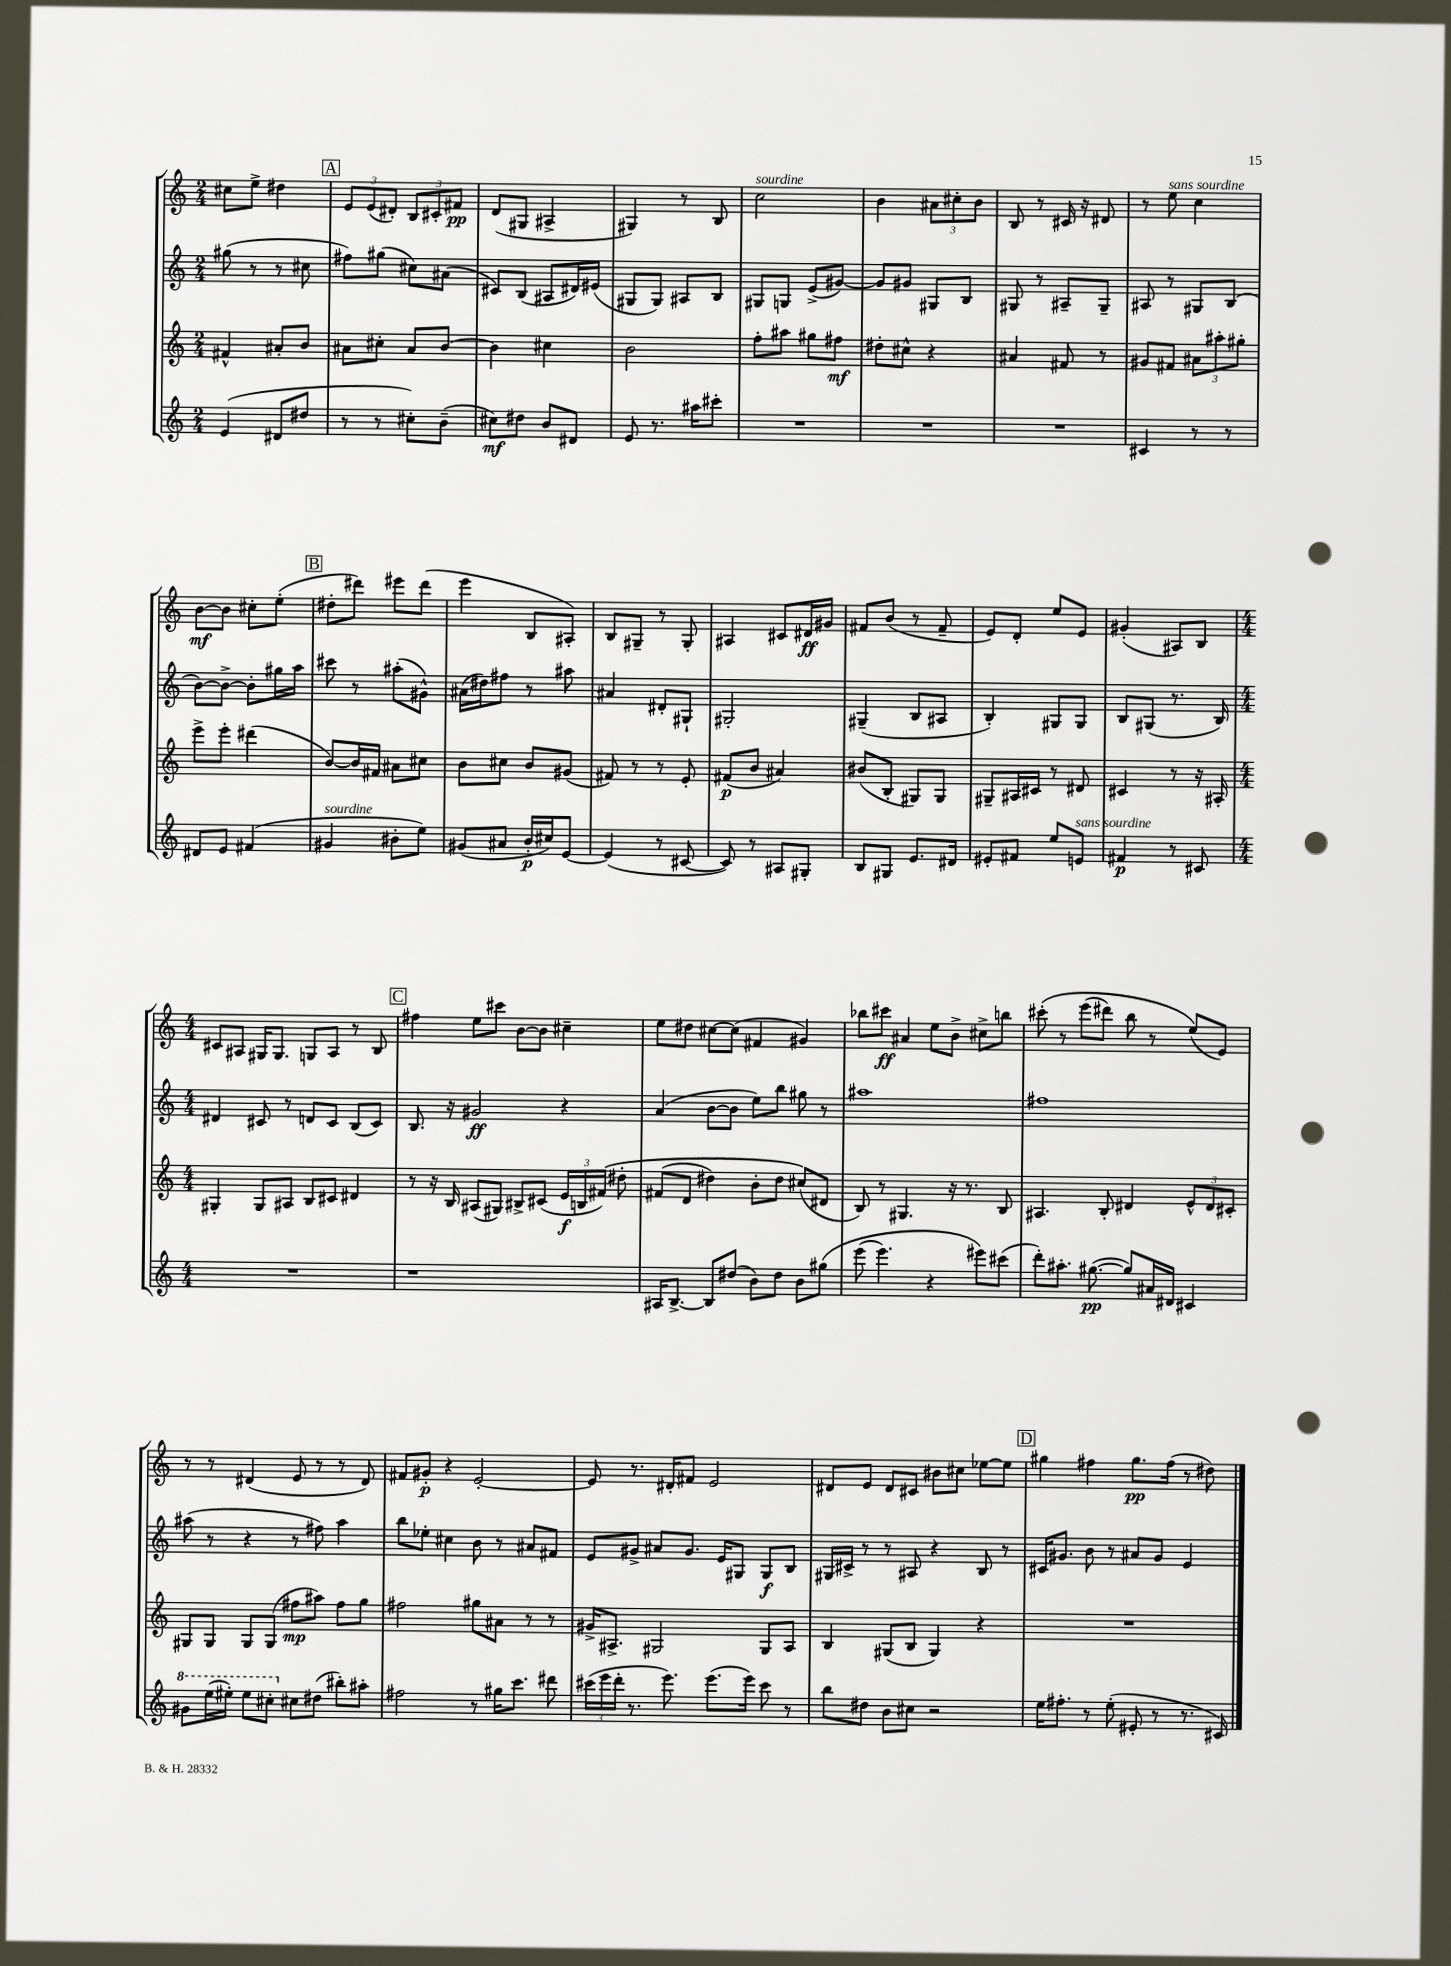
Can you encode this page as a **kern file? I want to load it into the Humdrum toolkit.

**kern	**kern	**kern	**kern
*staff4	*staff3	*staff2	*staff1
*clefG2	*clefG2	*clefG2	*clefG2
*k[]	*k[]	*k[]	*k[]
*M2/4	*M2/4	*M2/4	*M2/4
(4e	4f#^^	(8gg#	8cc#
.	.	8r	8ee^
8d#	8a#'	8r	4dd#
8dd#	8b	8cc#	.
=	=	=	=
8r	8a#	8ff#)	12e
.	.	.	(12e
8r	8cc#'	(8gg#	.
.	.	.	12d#')
8cc#')	8a#	8cc#)	12B
.	.	.	12c#'
(8b~	[8b	(8a#	.
.	.	.	12f#
=	=	=	=
8cc#)	4b]	8c#)	(8d
8dd#	.	(8B	8G#
8b	4cc#	8A#	4A#^
8d#	.	16d#)	.
.	.	(16e#	.
=	=	=	=
8e	2b	8G#	4G#)
8.r	.	8G#)	.
.	.	8A#	8r
16aa#	.	.	.
8ccc#'	.	8B	8B
=	=	=	=
2r	8ff'	8G#	2cc
.	8aa#	8G	.
.	8gg#	(8e^	.
.	8ff#	[8g#)	.
=	=	=	=
2r	8dd#'	8g#]	4b
.	8cc#^^	8g#	.
.	4r	8G#	12a#
.	.	.	12cc#'
.	.	8B	.
.	.	.	12b
=	=	=	=
2r	4a#	8G#	8B
.	.	8r	8r
.	8f#	8A#~	16c#
.	.	.	16r
.	8r	8G#~	8d#
=	=	=	=
4c#	8g#	8A#	8r
.	8f#	8r	8ee
8r	12a#	8G#	4cc
.	12aa#'	.	.
8r	.	(8B	.
.	12gg#'	.	.
=	=	=	=
8d#	8eee^	[8b)	[8b
8e	8eee'	8b^_	8b]
(4f#	(4ddd#	8b']	8cc#'
.	.	16gg#	(8ee'
.	.	16aa	.
=	=	=	=
4g#	[8b)	8ccc#	8dd#'
.	16b]	8r	8ddd#)
.	16f#	.	.
8b#'	8a#	(8aa#'	8eee#
8ee)	8cc#	8g#^^)	(8ddd#
=	=	=	=
(8g#	8b	(16a#	4eee
.	.	16dd#)	.
8a#	8cc#	8ff#	.
16b'	8b	8r	8B
16cc#)	.	.	.
[8e	(8g#	8aa#	8A#')
=	=	=	=
(4e]	8f#)	4a#	8B
.	8r	.	8G#~
8r	8r	8d#'	8r
[8c#	8e'	8G#`	8G#'
=	=	=	=
8c#])	(8f#	2G#'	4A#
8r	8b	.	.
8A#	4a#)	.	8c#
8G#'	.	.	16d#
.	.	.	16g#
=	=	=	=
8B	(8b#	(4G#~	8f#
8G#	8B'	.	(8b
8.e	8G#)	8B	8r
.	8G#	8A#	8f#~
16d#	.	.	.
=	=	=	=
8e#'	8G#~	4B')	8e)
8f#	16A#	.	8d'
.	16c#	.	.
8ee	8r	8G#	8ee
8e	8d#	8G#	8e
=	=	=	=
4f#	4c#	8B	(4g#'
.	.	(8G#	.
8r	8r	8.r	8A#)
8c#	16r	.	8B
.	16A#'	16B)	.
=	=	=	=
*M4/4	*M4/4	*M4/4	*M4/4
1r	4G#'	4d#	8c#
.	.	.	8A#
.	8G#	8c#	16G#
.	.	.	8.G#
.	8A#	8r	.
.	8B	8d	8G
.	8c#	8c#	8A#
.	4d#	(8B	8r
.	.	8c#)	8B
=	=	=	=
1r	8r	8.B	4ff#
.	16r	.	.
.	16B	16r	.
.	(8A#	2g#	8ee
.	8G#)	.	8ccc#
.	8B#^	.	[8b
.	(8c#	.	8b]
.	24e	4r	4cc#~
.	24B	.	.
.	&(24f#)	.	.
.	8dd#'	.	.
=	=	=	=
16A#	(8f#	(4a	8ee
[8.B^	.	.	.
.	8d	.	8dd#
8B]	4dd#)	[8b	[8cc#
(8dd#	.	8b]	(8cc#]
8b)	8b'	8ee)	4f#
8dd#	8dd#	8bb	.
8b	(8cc#&)	8gg#	4g#)
&(8gg#	8d#	8r	.
=	=	=	=
(8eee	8B)	1aa#	8bb-
4.eee)	8r	.	8ccc#
.	4.G#	.	4a#
4r	.	.	8ee
.	16r	.	8b^
.	8.r	.	.
8eee#&)	.	.	8cc#^
(8ccc#	8B	.	8bb
=	=	=	=
8ddd')	4.A#	1ff#	&(8ccc#'
8.aa#'	.	.	8r
.	.	.	(8eee
([8.gg#	.	.	.
.	8B'	.	8ddd#)
8gg#])	4d#	.	8bb
16a#	.	.	8r
16d#	.	.	.
4c#	12e^^	.	(8ee&)
.	12d#	.	.
.	.	.	8e)
.	12c#'	.	.
=	=	=	=
8gg#	8G#	(8aa#	8r
(16eee	8G#	8r	8r
16eee#')	.	.	.
8eee#	8G#	4r	(4d#
8ccc#'	(8G#	.	.
8cc#	8ff#	8r	8e
(8dd#	8aa#)	8ff#)	8r
8bb#')	8ff#	4aa#	8r
8aa#'	8gg	.	8d#)
=	=	=	=
2ff#	2ff#	8bb	8f#
.	.	8ee-'	8g#'
.	.	4cc#	4r
8r	8gg#	8b	[2e'
16gg#	8a#	8r	.
8.ccc	.	.	.
.	8r	8a#	.
8ddd#	8r	8f#	.
=	=	=	=
(24ccc#	16g#^	8e	8e]
24eee	.	.	.
.	8.A#^	.	.
24ddd'	.	.	.
8.r	.	8g#^	8.r
.	2G#	8a#	.
8.eee)	.	.	16d#'
.	.	8.g#	8f#
(8.eee	.	.	2e
.	.	16e	.
.	.	8G#	.
16eee)	.	.	.
8ccc#	8G#	8G#	.
8r	8A#	8B	.
=	=	=	=
8bb	4B	16G#	8d#
.	.	16c#^	.
8dd#	.	8r	8e
8b	(8G#	8r	8d#
8cc#	8B	8A#	8c#
2r	4G#)	4r	8b#
.	.	.	8cc#
.	4r	8B	[8ee-
.	.	8r	8ee-]
=	=	=	=
16ee	1r	16c#	4gg#
8.ff#'	.	8.g#	.
8r	.	8b	4ff#
(8ee'	.	8r	.
8e#'	.	8a#	8.gg#
8r	.	8g#	.
.	.	.	(16ff#
8.r	.	4e	8r
.	.	.	8dd#)
16c#)	.	.	.
==	==	==	==
*-	*-	*-	*-
